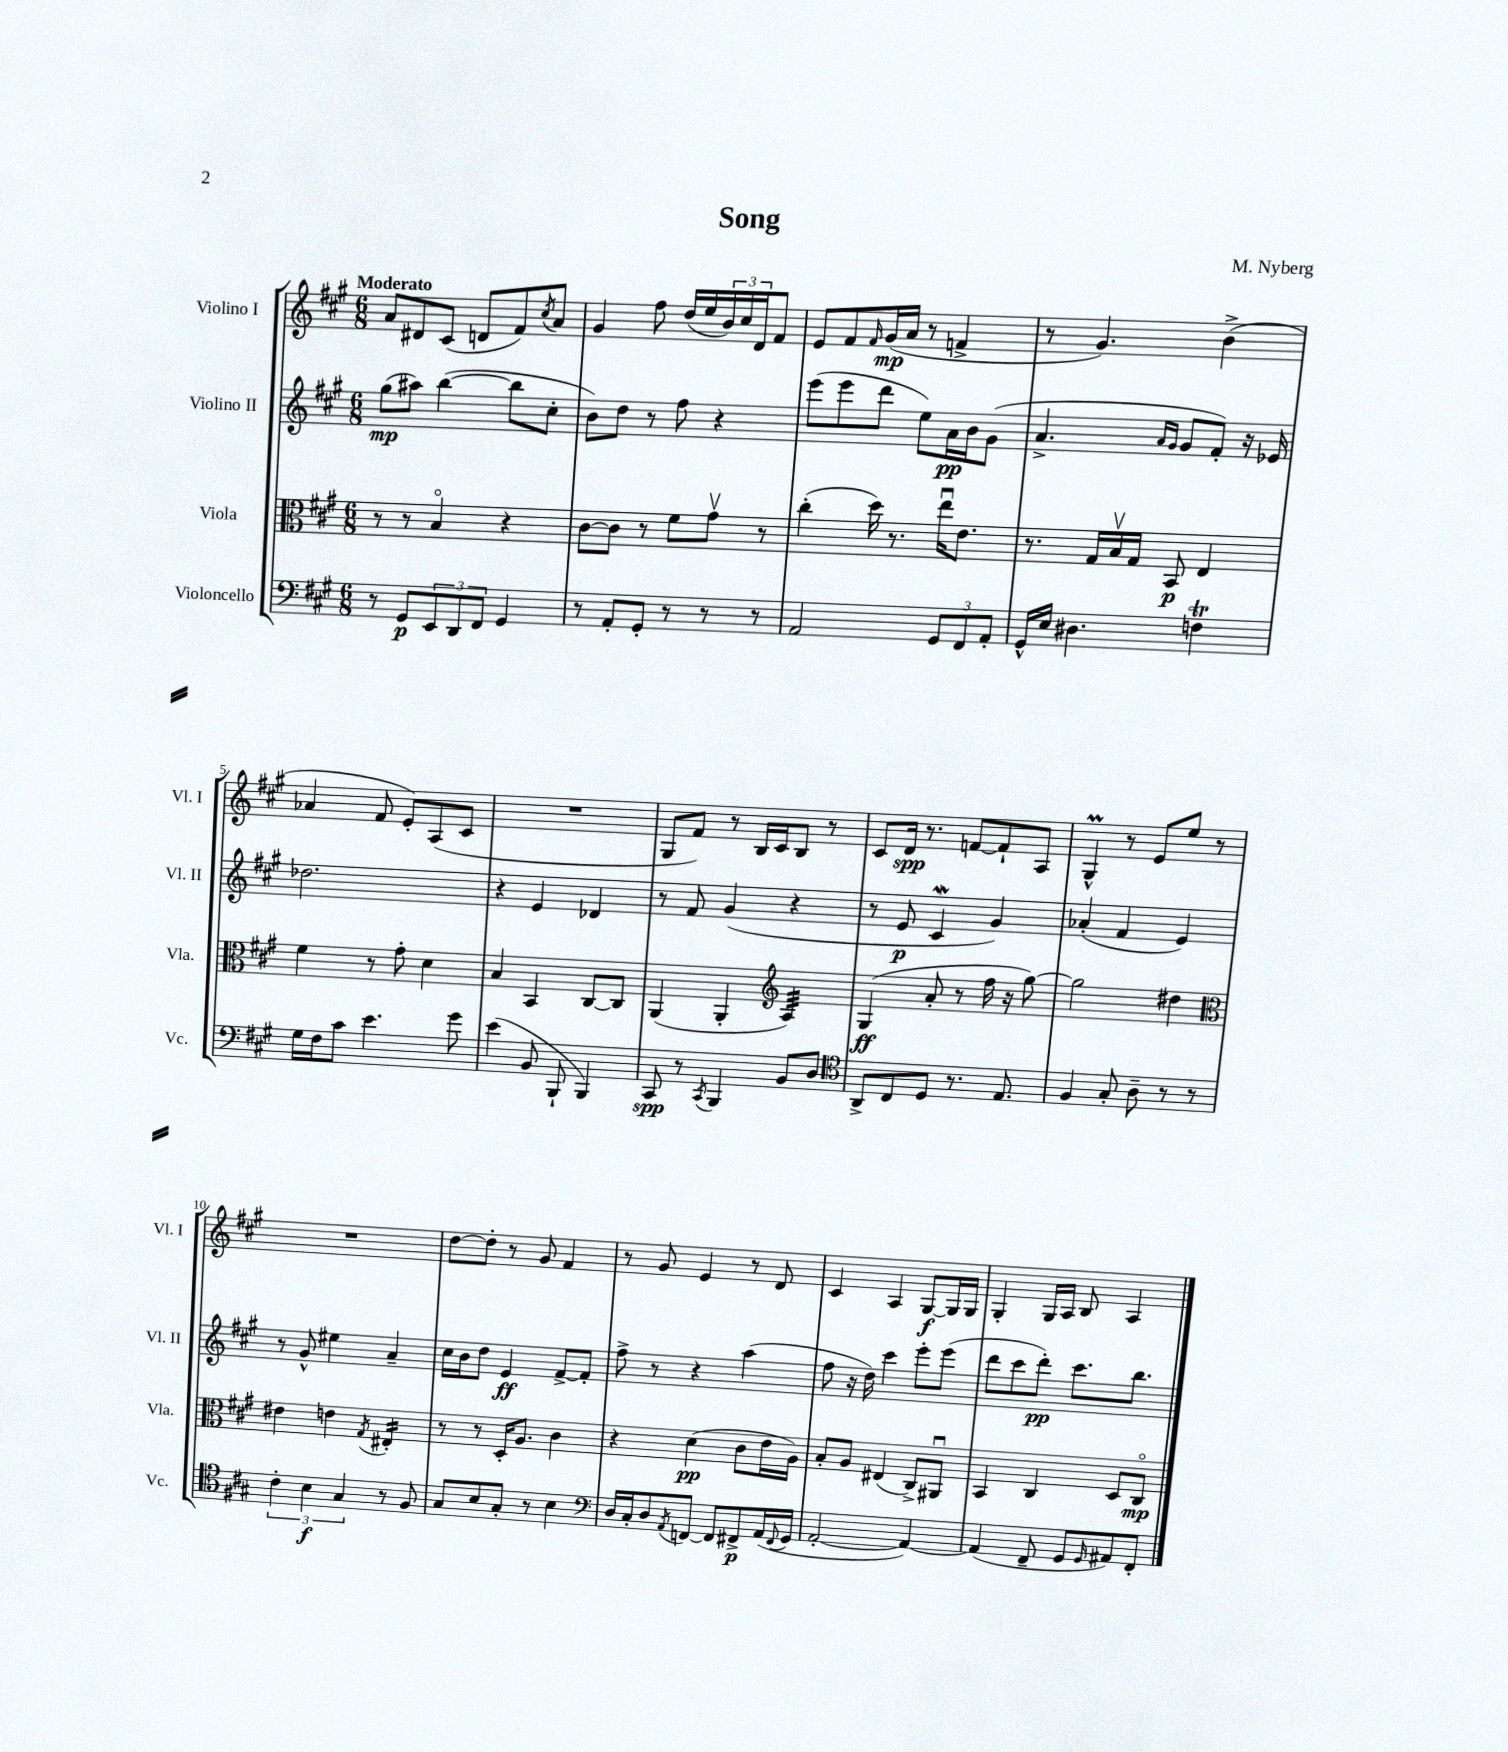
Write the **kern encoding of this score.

**kern	**kern	**kern	**kern
*staff4	*staff3	*staff2	*staff1
*clefF4	*clefC3	*clefG2	*clefG2
*k[f#c#g#]	*k[f#c#g#]	*k[f#c#g#]	*k[f#c#g#]
*M6/8	*M6/8	*M6/8	*M6/8
8r	8r	(8gg#\L	8a/L
8GG#/L	8r	8aa#\J)	8d#/
12EE/	4Bo/	([4bb\	(8c#/J
12DD/	.	.	.
.	.	.	8d/L
12FF#/J	.	.	.
4GG#/	4r	8bb\]L	8f#/)
.	.	.	8qcc#/
.	.	8cc#'\J	8a/J
=	=	=	=
8r	[8c#\L	8b\L)	4g#/
8AA'/L	8c#\]J	8dd\J	.
8GG#'/J	8r	8r	8ff#\
8r	8f#\L	8ff#\	(16dd/LL
.	.	.	16ee/
8r	8g#v\J	4r	24b/)
.	.	.	24cc#/
.	.	.	24d/J
8r	8r	.	8f#/J
=	=	=	=
2AA/	(4cc#'\	(8eee\L	8e/L
.	.	8eee\	8f#/
.	.	.	16qqf#/
.	16dd\)	8ddd\J	(16g#/L
.	8.r	.	16a/JJ
.	.	8ee\L)	8r
12GG#/L	16eeu\LK	16a\L	4f^/
.	8.e\J	16b\J	.
12FF#/	.	.	.
.	.	(8g#\J	.
12AA'/J	.	.	.
=	=	=	=
16GG#^^/LL	8.r	4.a^/	8r
16E/JJ	.	.	.
4.D#\	.	.	4.g#/)
.	16G#/LL	.	.
.	16Bv/	.	.
.	16G#/JJ	.	.
.	.	16qqa/LL	.
.	.	16qqg#/JJ	.
.	8BB/	8g#/L	.
4F\	4E/	8f#'/J)	(4b^\
.	.	16r	.
.	.	16e-/	.
=	=	=	=
16G#\LL	4f#\	2.dd-\	4a-/
16F#\J	.	.	.
8c#\J	.	.	.
4.e\	8r	.	8f#/
.	8g#'\	.	8e'/L)
.	4d\	.	(8A/
8g#\	.	.	8c#/J
=	=	=	=
(4e\	4B/	4r	2.r
8BB/	4BB/	4e/	.
8BBB`/	.	.	.
4BBB/)	[8C#/L	4d-/	.
.	8C#/]J	.	.
=	=	=	=
8CC#/	(4AA/	8r	8G#/L
8r	.	8f#/	8f#/J)
8qCC#/	.	.	.
4BBB/	4AA'/	(4g#/	8r
.	.	.	16B/LL
.	.	.	16c#/J
*	*clefG2	*	*
8BB/L	4A/)	4r	8B/J
8D/J	.	.	8r
=	=	=	=
*clefC4	*	*	*
8AA^/L	(4G#/	8r	8c#/L
8C#/	.	8e/	16d/Jk
.	.	.	8.r
8D/J	8a'/	4c#/	.
8.r	8r	.	[8f/L
.	16ff#\	4g#/)	8f`/]
8.E/	16r	.	.
.	[8gg#\)	.	8A/J
=	=	=	=
4F#/	2gg#\]	(4a-'/	4G#^^/
8G#'/	.	4f#/	8r
8A~\	.	.	8e/L
8r	4dd#\	4e/)	8ee/J
8r	.	.	8r
=	=	=	=
*	*clefC3	*	*
6c#'\	4e#\	8r	2.r
.	.	8g#^^/	.
6B\	.	.	.
.	4e\	4ee#\	.
6G#/	.	.	.
.	8qG#/	.	.
8r	4E#'/	4a~/	.
8F#/	.	.	.
=	=	=	=
8G#/L	8r	16cc#\LL	[8dd\L
.	.	16b\J	.
8B/	8r	8dd\J	8dd'\]J
8G#'/J	16D'/LK	4e/	8r
.	8.A/J	.	.
8r	.	.	8g#/
4B\	4c#\	[8f#^/L	4f#/
.	.	8f#'/]J	.
=	=	=	=
*clefF4	*	*	*
16D/LL	4r	8ff#^\	8r
16C#'/J	.	.	.
8D/	.	8r	8g#/
8qAA/	.	.	.
[8FF/J	(4d\	4r	4e/
8FF/]L	.	.	.
8FF#^/	8c#\L	(4aa\	8r
(16AA/L	16e\L	.	8d/
8qqFF#/	.	.	.
16GG#/JJ	16A\JJ)	.	.
=	=	=	=
[2AA'/	8B'/L	8ff#\	4c#/
.	8A/J	16r	.
.	.	16dd\)	.
.	(4E#/	4ccc#\	4A/
4AA/_)	8C#^/L)	8eee'\L	[8G#/L
.	8AA#u/J	(8eee\J	16G#/]L
.	.	.	16G#/JJ
=	=	=	=
(4AA/]	4BB/	8ddd\L	4G#'/
.	.	8ccc#\	.
8FF#~/	4C#/	8ddd'\J)	16G#/LL
.	.	.	16A/JJ
8GG#/L	.	8.ccc#\L	8B/
16qqGG#/	.	.	.
8AA#/)	8D/L	.	4A/
.	.	8.bb\J	.
8FF#'/J	8C#o/J	.	.
==	==	==	==
*-	*-	*-	*-
